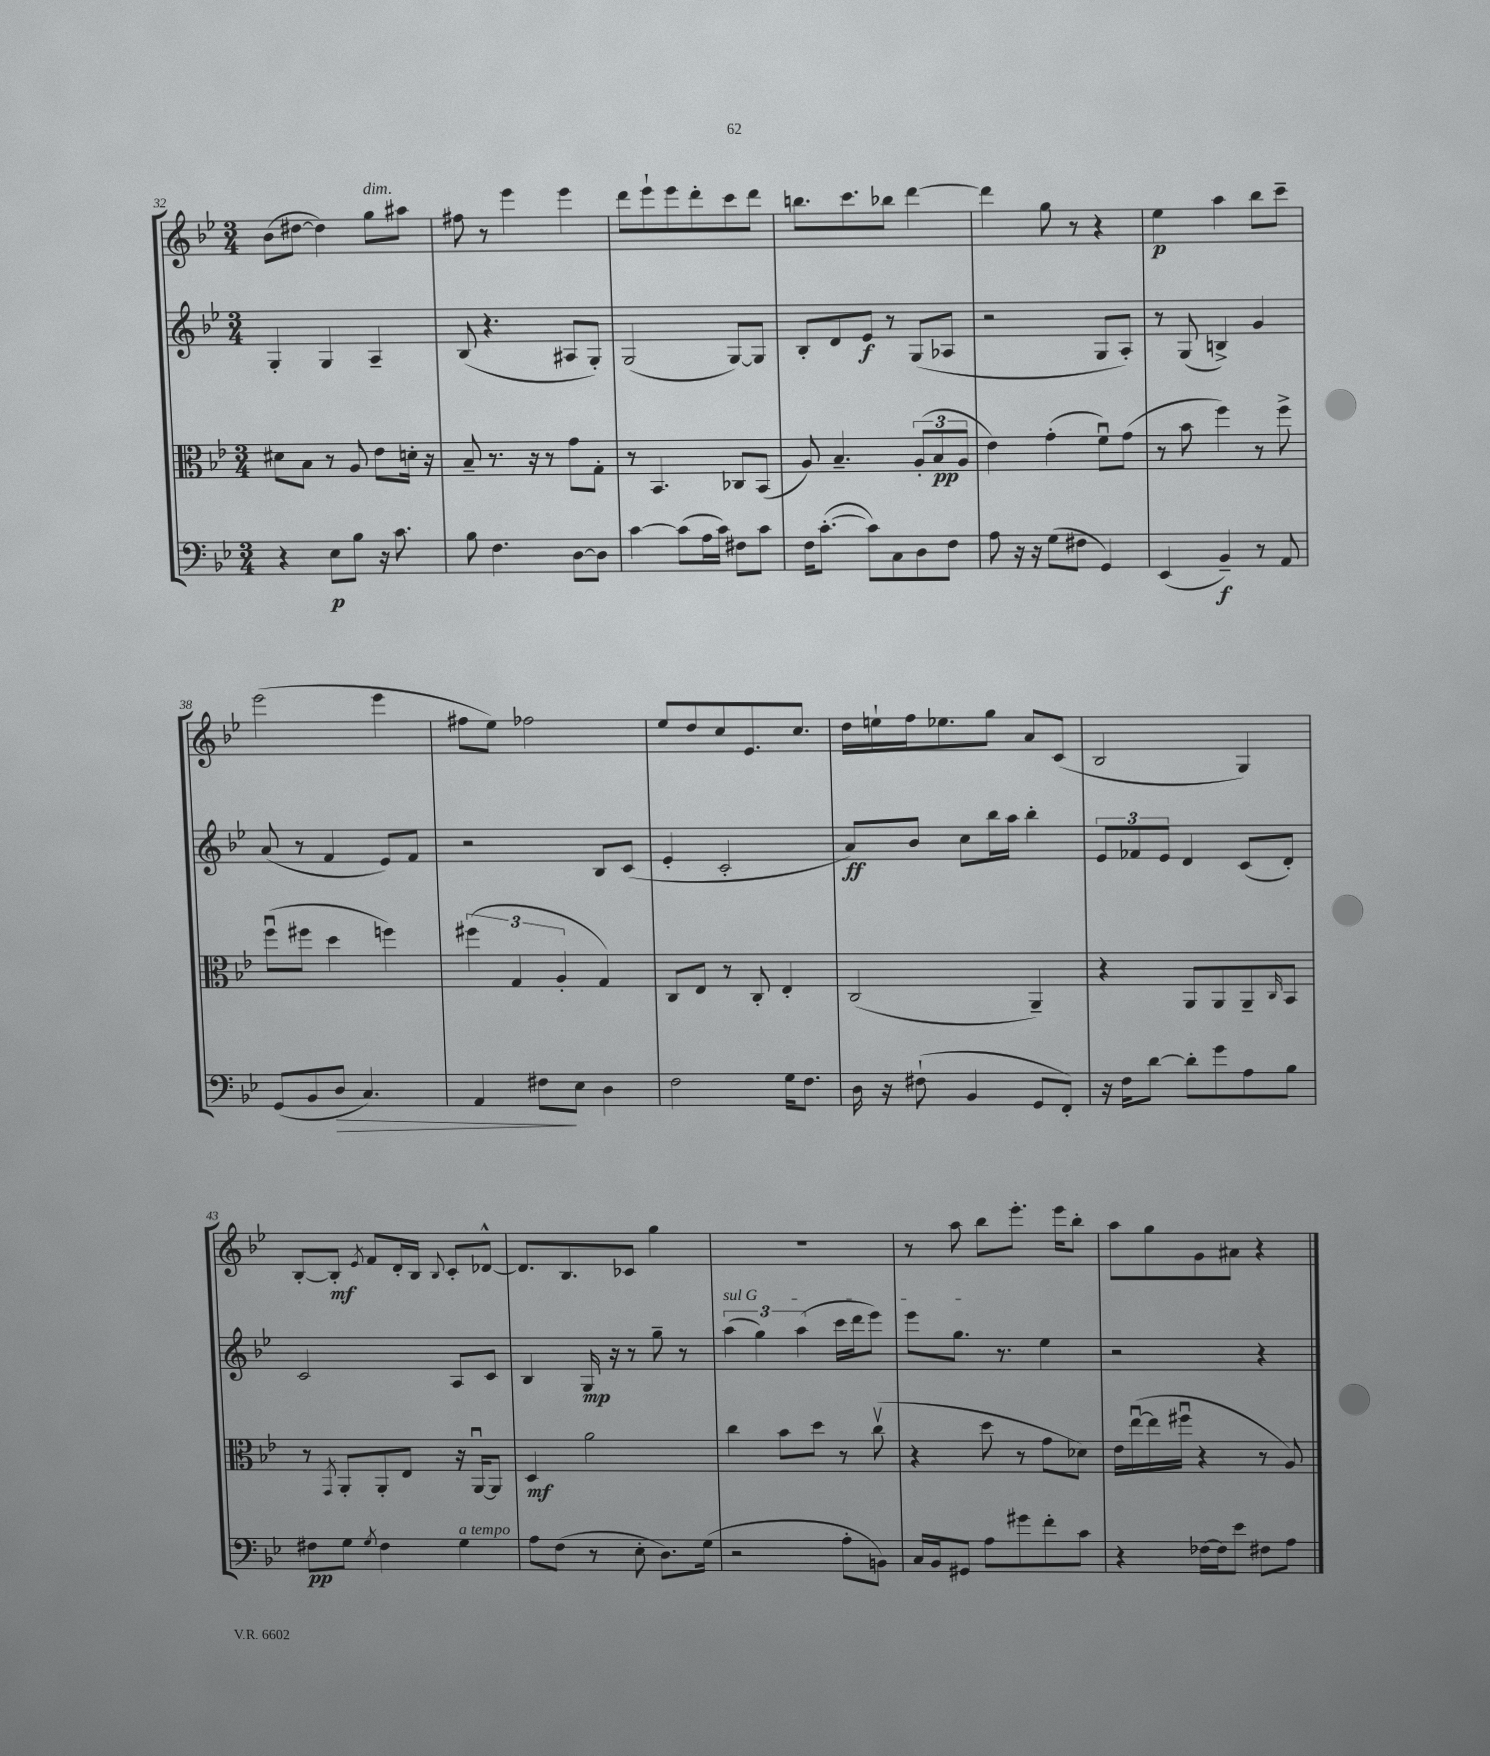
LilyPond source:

<<
\new StaffGroup <<
\new Staff = "s0" {
    \clef treble \key bes \major \numericTimeSignature \time 3/4
    bes'8( dis''8~ dis''4) g''8^\markup { \italic "dim." } ais''8 |
    fis''8 r8 ees'''4 ees'''4 |
    d'''8 ees'''8-! ees'''8 d'''8-. c'''8 d'''8 |
    b''8. c'''8. bes''8 d'''4~ |
    d'''4 g''8 r8 r4 |
    ees''4\p a''4 bes''8 c'''8-- |
    ees'''2( ees'''4 |
    fis''8 ees''8) fes''2 |
    ees''8 d''8 c''8 ees'8. c''8. |
    d''16 e''16-! f''16 ees''8. g''8 a'8 c'8( |
    bes2 g4) |
    bes8~-. bes8-.\mf \acciaccatura { ees'8 } f'8 d'16-. bes16 \appoggiatura { bes8 } c'8-. des'8~-^ |
    des'8. bes8. ces'8 g''4 |
    R2. |
    r8 a''8 bes''8 ees'''8.-. ees'''16 bes''8-. |
    a''8 g''8 g'8 ais'8 r4 \bar "|." |
}
\new Staff = "s1" {
    \clef treble \key bes \major \numericTimeSignature \time 3/4
    g4-. g4 a4-- |
    bes8( r4. ais8 g8-.) |
    g2( g8~) g8 |
    bes8-. d'8 ees'8\f r8 g8( aes8 |
    r2 g8 a8-.) |
    r8 g8( b4->) g'4 |
    a'8( r8 f'4 ees'8) f'8 |
    r2 bes8 c'8( |
    ees'4-. c'2-. |
    a'8\ff) bes'8 c''8 bes''16 a''16 bes''4-. |
    \tuplet 3/2 { ees'8 fes'8 ees'8 } d'4 c'8( d'8-.) |
    c'2 a8 c'8 |
    bes4 g16\mp r16 r8 g''8-- r8 |
    \tuplet 3/2 { \once \override TextSpanner.bound-details.left.text = \markup { \italic "sul G" } a''4\startTextSpan( g''4) a''4( } c'''16 d'''16 ees'''8) |
    ees'''8 g''8.\stopTextSpan r8. ees''4 |
    r2 r4 \bar "|." |
}
\new Staff = "s2" {
    \clef alto \key bes \major \numericTimeSignature \time 3/4
    dis'8 bes8 r8 a8 ees'8 d'16-. r16 |
    bes8-- r8. r16 r8 g'8 g8-. |
    r8 bes,4. ces8 bes,8( |
    a8) bes4.-- \tuplet 3/2 { a8-.( bes8\pp a8 } |
    ees'4) g'4-.( f'8\downbow) g'8( |
    r8 bes'8 f''4) r8 f''8-> |
    f''8\downbow( fis''8 d''4 f''4) |
    \tuplet 3/2 { fis''4( g4 a4-. } g4) |
    c8 ees8 r8 c8-. ees4-. |
    c2( a,4--) |
    r4 a,8 a,8 a,8-- \grace { c16 } bes,8 |
    r8 \acciaccatura { g,8 } a,8-. a,8-. ees8 r16 a,16~\downbow a,8 |
    d4\mf a'2 |
    c''4 bes'8 d''8 r8 c''8\upbow( |
    r4 d''8 r8 g'8 des'8) |
    ees'16 ees''16~\downbow( ees''16 fis''16\downbow r4 r8 a8) \bar "|." |
}
\new Staff = "s3" {
    \clef bass \key bes \major \numericTimeSignature \time 3/4
    r4 ees8\p bes8 r16 c'8. |
    bes8 f4. d8~ d8 |
    c'4~ c'8( a16 c'16) fis8 c'8 |
    f16 c'8.~-.( c'8) c8 d8 f8 |
    a8 r16 r16 g8( fis8 g,4) |
    ees,4( bes,4--\f) r8 a,8 |
    g,8( bes,8 d8\> c4.) |
    a,4 fis8\! ees8 d4 |
    f2 g16 f8. |
    d16 r16 fis8-!( bes,4 g,8 f,8-.) |
    r16 f16 d'8~ d'8-. g'8 a8 bes8 |
    fis8\pp g8 \acciaccatura { g8 } fis4 g4^\markup { \italic "a tempo" } |
    a8 f8( r8 ees8-. d8.) g16( |
    r2 a8-. b,8) |
    c16 bes,16 gis,8 a8 gis'8 f'8-. c'8 |
    r4 fes16~ fes16 ees'8 fis8 a8 \bar "|." |
}
>>
>>
\layout { \context { \Score currentBarNumber = #32 } }
